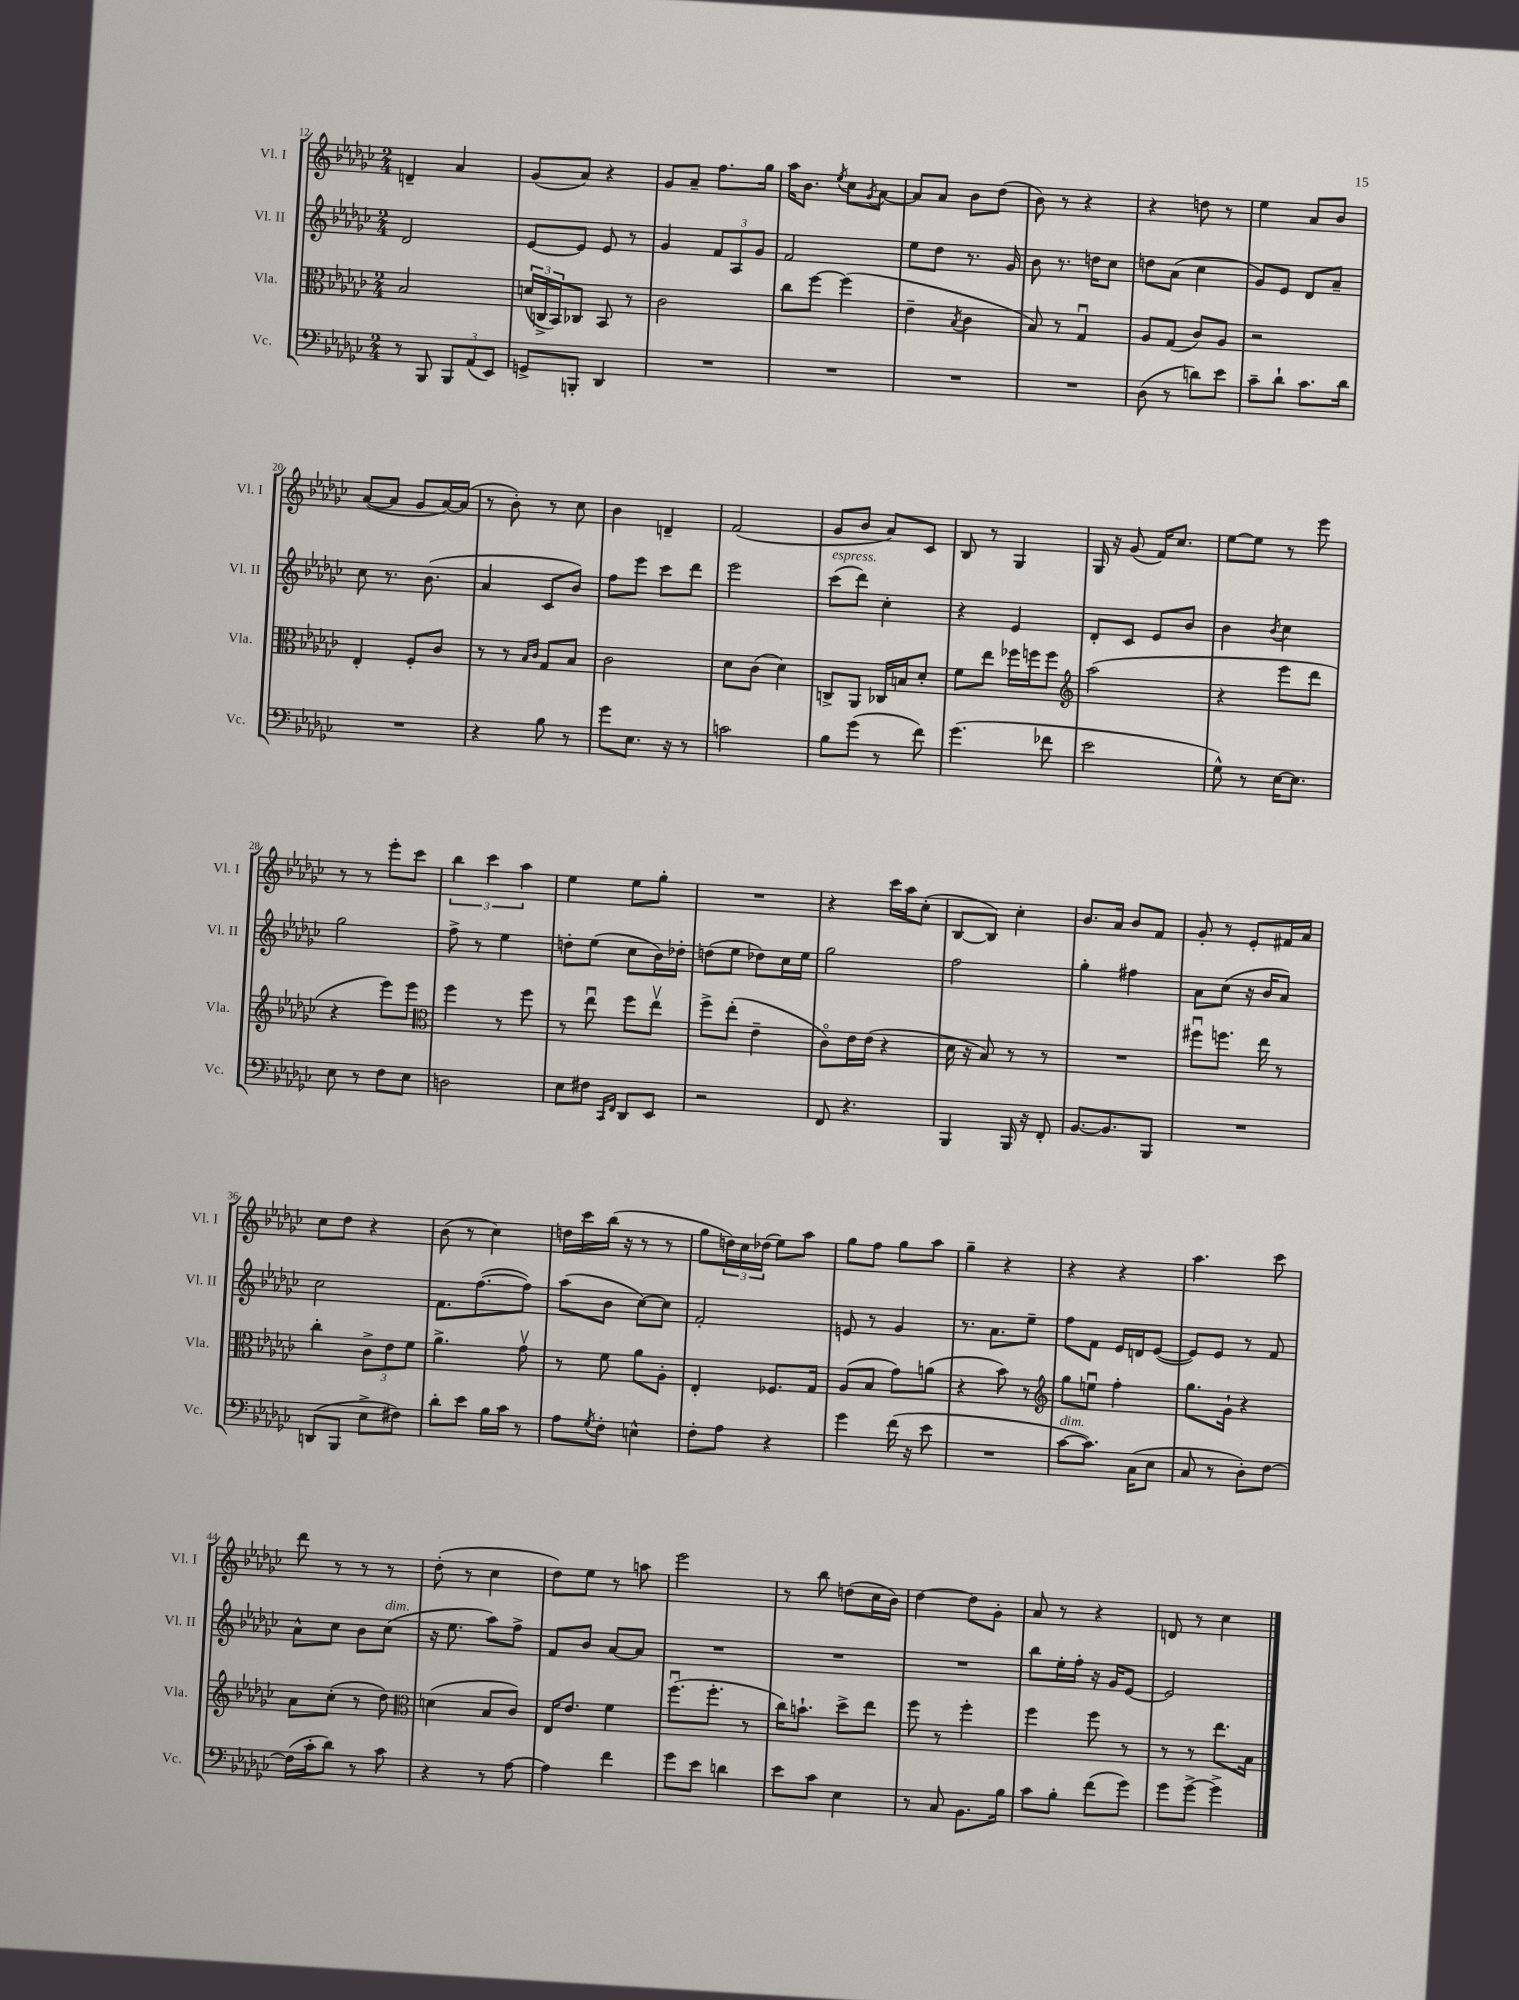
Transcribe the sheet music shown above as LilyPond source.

<<
\new StaffGroup <<
\new Staff = "s0" \with { instrumentName = "Vl. I" shortInstrumentName = "Vl. I" } {
    \clef treble \key ges \major \numericTimeSignature \time 2/4
    d'4-- aes'4 |
    ges'8( aes'8) r4 |
    ges'8 aes'8-- f''8. ges''16 |
    aes''16 bes'8. \acciaccatura { ees''8 } ces''8 \acciaccatura { ges'8 } aes'8~ |
    aes'8 aes'8 bes'8 des''8( |
    bes'8) r8 r4 |
    r4 d''8 r8 |
    ees''4 aes'8 bes'8 |
    aes'8~( aes'8 ges'8 aes'16~) aes'16( |
    r8 bes'8-.) r8 ces''8 |
    bes'4 d'4-- |
    f'2( |
    ges'8 bes'8 aes'8) ces'8 |
    bes8 r8 ges4 |
    ges16 r16 ges'8( f'16) ces''8. |
    ees''8~ ees''8 r8 ees'''8 |
    r8 r8 ees'''8-. ces'''8 |
    \tuplet 3/2 { bes''4 ces'''4 aes''4 } |
    ees''4 ees''8 ges''8-. |
    R2 |
    r4 ces'''16 aes''16 ces''8-.( |
    bes8~ bes8) ces''4-. |
    bes'8. aes'16 bes'8 f'8 |
    ges'8-. r8 ees'8-. fis'16 aes'16 |
    ces''8 des''8 r4 |
    bes'8( r8 ces''4) |
    d''16 ces'''16 bes''16( r16 r8 r8 |
    ges''8 \tuplet 3/2 { d''16) ces''16 des''16( } ees''8) aes''8 |
    ges''8 f''8 ges''8 aes''8 |
    ges''4-- r4 |
    r4 r4 |
    aes''4. ces'''8 |
    des'''8 r8 r8 r8 |
    des''8-.( r8 ces''4 |
    des''8) ees''8 r8 a''8 |
    ees'''2 |
    r8 bes''8 d''8( ces''16 bes'16) |
    des''4~ des''8 ges'8-. |
    aes'8 r8 r4 |
    d'8 r8 ces''4 \bar "|." |
}
\new Staff = "s1" \with { instrumentName = "Vl. II" shortInstrumentName = "Vl. II" } {
    \clef treble \key ges \major \numericTimeSignature \time 2/4
    des'2 |
    ees'8~ ees'8 ees'8 r8 |
    ges'4 \tuplet 3/2 { f'8 aes8 ges'8 } |
    f'2 |
    ees''8 des''8 r8. ges'16 |
    bes'8 r8. d''16 ces''8 |
    d''8 aes'8( ces''4 |
    ges'8) ees'8 des'8 aes'8-- |
    ces''8 r8. bes'8.( |
    aes'4 ces'8 bes'8) |
    f''8 ees'''8 ces'''8 des'''8 |
    ees'''2 |
    ces'''8^\markup { \italic "espress." }( des'''8) ces''4-. |
    r4 ees'4 |
    des'8-. ces'8 ees'8 bes'8 |
    bes'4 \acciaccatura { bes'8 } ces''4 |
    ges''2 |
    f''8-> r8 ees''4 |
    d''8-. ees''8( ces''8 bes'16) des''16-. |
    d''8( ees''8 des''8) ces''16 ees''16 |
    ges''2 |
    f''2 |
    ges''4-. fis''4 |
    aes'8 ces''8( r16 bes'16 aes'8) |
    ces''2 |
    f'8. f''8.~( f''8) |
    aes''8( bes'8 ces''8~) ces''8 |
    f'2-. |
    e'8 r8 ges'4 |
    r8. aes'8. ees''8-- |
    f''8 f'8 ees'16 d'16 ees'8~( |
    ees'8) ees'8 r8 f'8 |
    aes'8-^ ces''8 bes'8 ces''8^\markup { \italic "dim." }( |
    r16 ees''8. aes''8) f''8-> |
    f'8 bes'8 aes'8~ aes'8 |
    R2 |
    R2 |
    R2 |
    bes''8 ees''16-. f''16-. r16 ges'16 ees'8~ |
    ees'2 \bar "|." |
}
\new Staff = "s2" \with { instrumentName = "Vla." shortInstrumentName = "Vla." } {
    \clef alto \key ges \major \numericTimeSignature \time 2/4
    bes2 |
    \tuplet 3/2 { d'16( c16-> bes,16) } ces8 bes,8 r8 |
    ces'2 |
    ces''8 f''8~ f''4( |
    ees'4-- \acciaccatura { bes8 } ces'4 |
    bes8) r8 ges4\downbow |
    aes8 ges8( ces'8) aes8 |
    r2 |
    ees4-. f8-. ces'8 |
    r8 r8 \grace { bes16 ces'16 } ges8 bes8 |
    ces'2 |
    des'8 ces'8( des'4) |
    c8-> aes,8 ces16 b16 des'8-. |
    f'8 ees''8 fes''16 f''16 f''8 |
    \clef treble aes''2( |
    r4 ees'''8 des'''8 |
    r4 ees'''8) ees'''8 |
    \clef alto f''4 r8 f''8 |
    r8 ees''8\downbow f''8 ees''8\upbow |
    f''8-> ees''8-.( ees'4-- |
    ces'8\flageolet) ees'16 ees'16( r4 |
    des'16 r16 bes8) r8 r8 |
    R2 |
    fis''8\downbow f''8. ees''16 r8 |
    ces''4-. \tuplet 3/2 { ces'8-> ees'8 f'8 } |
    aes'4.-> ges'8\upbow |
    r8 f'8 aes'8 aes8-. |
    ees4-. fes8. ges16 |
    aes8( bes8 ges'8) a'8( |
    r4 bes'8) r8 |
    \clef treble ges''8 e''8\downbow f''4-. |
    ges''8. ges'16-! r4 |
    aes'8 ces''8-.( r8 des''8) |
    \clef alto d'4( bes8 ces'8) |
    ees16 ees'8. f'4 |
    f''8.\downbow( f''8.-. r8 |
    ces''16) b'8.-! des''8-> ees''8 |
    f''8 r8 f''4-. |
    f''4 f''8 r8 |
    r8 r8 ees''8. bes16 \bar "|." |
}
\new Staff = "s3" \with { instrumentName = "Vc." shortInstrumentName = "Vc." } {
    \clef bass \key ges \major \numericTimeSignature \time 2/4
    r8 bes,,8 \tuplet 3/2 { bes,,8 aes,8( ees,8) } |
    g,8-> b,,8-. des,4 |
    R2 |
    R2 |
    R2 |
    R2 |
    des8( r8 d'8) ees'8 |
    ces'8-- des'8-! ces'8. des'16 |
    R2 |
    r4 bes8 r8 |
    ges'8 ees8. r16 r8 |
    c'2 |
    bes8 ges'8( r8 f'8) |
    ges'4.( fes'8 |
    ees'2 |
    ges8-^) r8 ees16~ ees8. |
    ees8 r8 f8 ees8 |
    d2 |
    ees8 fis8 \grace { ces,16 f,16 } des,8 ees,8 |
    r2 |
    f,8 r4. |
    bes,,4 bes,,16 r16 f,8-. |
    bes,8.~ bes,8. bes,,8 |
    R2 |
    d,8( bes,,8 ees8-> fis8) |
    des'8-. ees'8 bes16 ces'16 r8 |
    aes8 \acciaccatura { ges8 } f8-. e4-^ |
    f8-. aes8 r4 |
    ges'4 f'16( r16 ees'8 |
    R2 |
    ces'8~^\markup { \italic "dim." } ces'8.) ces16( ees8 |
    ces8 r8 des8-.) f8~ |
    f16( ces'16-. des'8) r8 ces'8 |
    r4 r8 aes8~ |
    aes4 f'4 |
    ges'8 ees'8 d'4 |
    ees'8 ces'8 ees4 |
    r8 ces8 bes,8. bes16 |
    ces'8 bes8-. f'8( ges'8) |
    ges'8 ges'8~-> ges'4-> \bar "|." |
}
>>
>>
\layout { \context { \Score currentBarNumber = #12 } }
